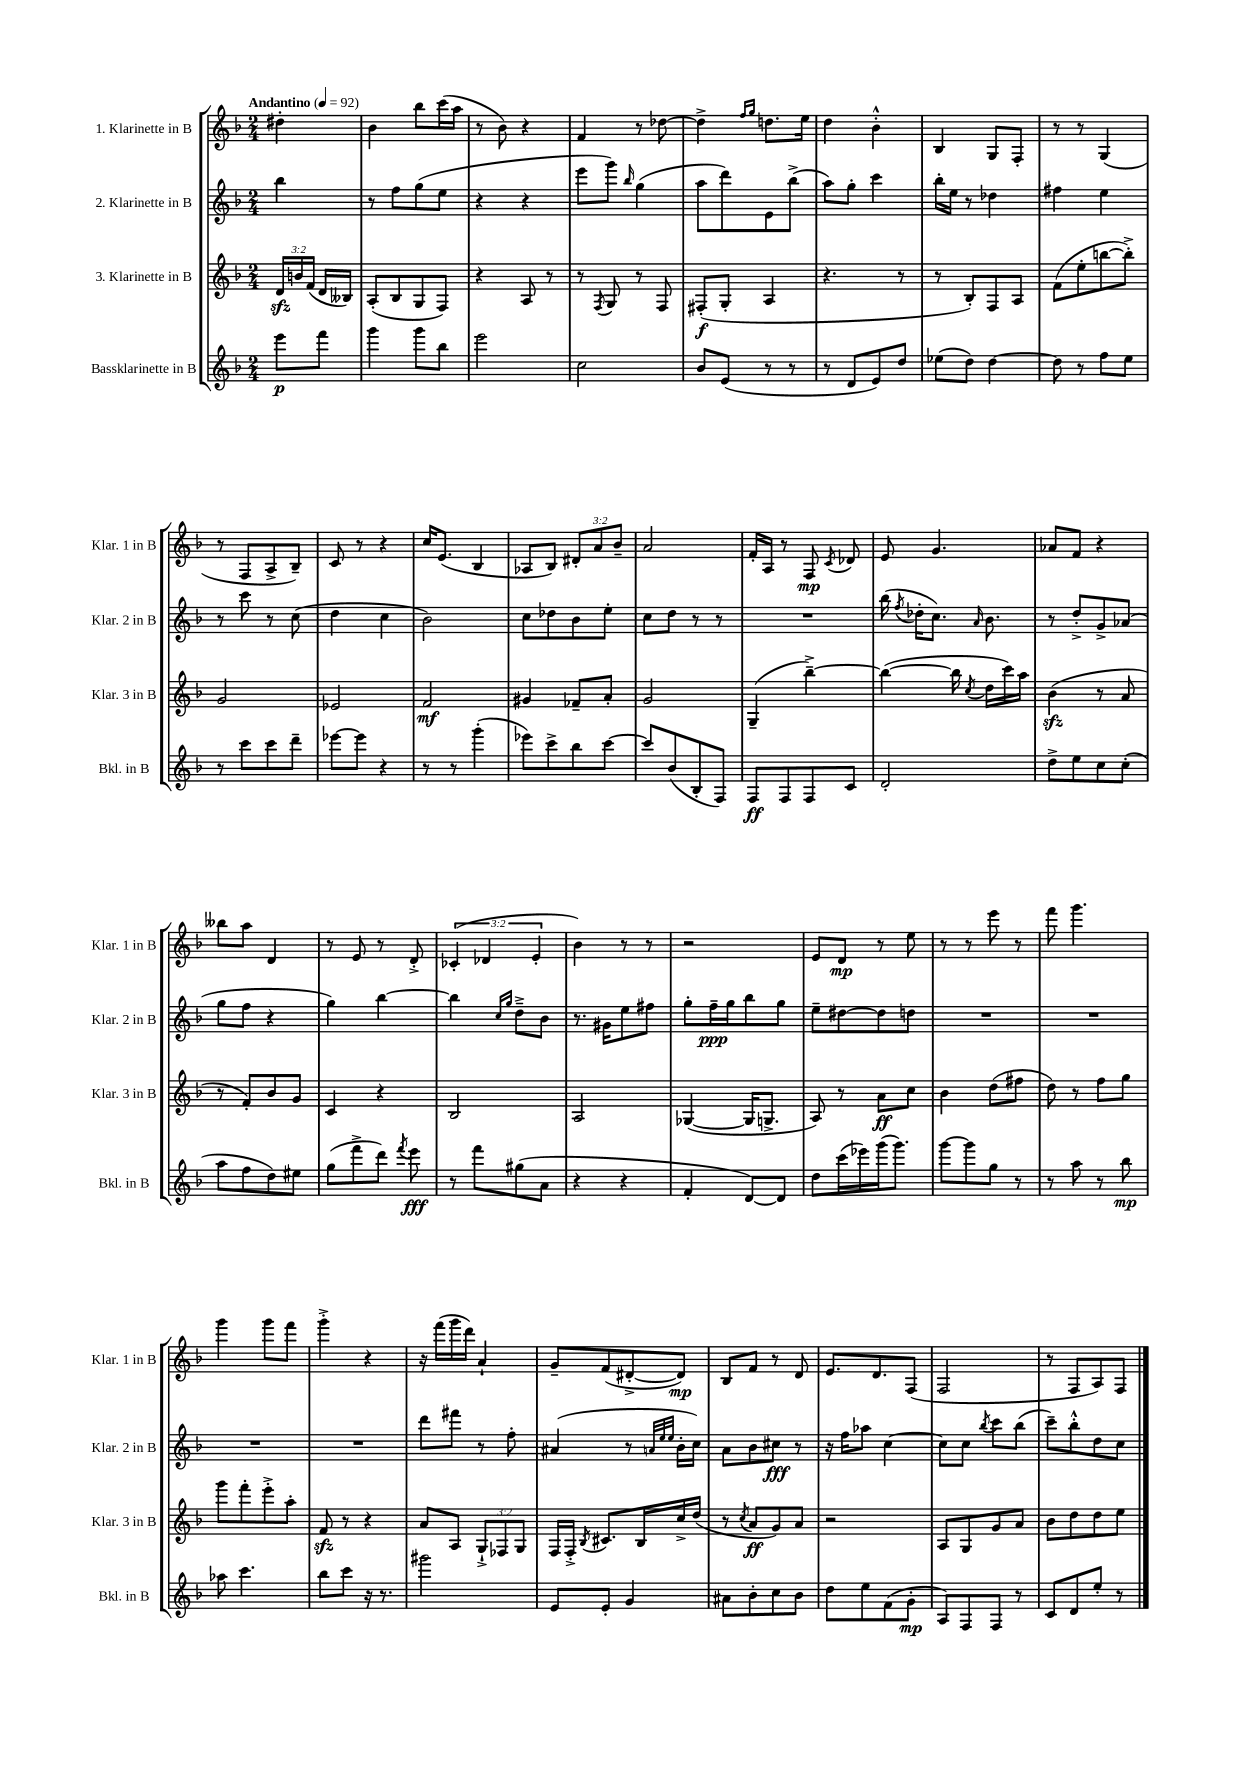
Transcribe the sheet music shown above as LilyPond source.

<<
\new StaffGroup <<
\new Staff = "s0" \with { instrumentName = "1. Klarinette in B" shortInstrumentName = "Klar. 1 in B" } {
    \clef treble \key f \major \numericTimeSignature \time 2/4 \override Staff.TupletNumber.text = #tuplet-number::calc-fraction-text \partial 4 \tempo "Andantino" 4 = 92
    \autoBeamOff dis''4-. |
    bes'4 bes''8[ c'''16( a''16] |
    r8 bes'8) r4 |
    f'4 r8 des''8~ |
    des''4-> \grace { f''16[ g''16] } d''8.[ e''16] |
    d''4 bes'4-.-^ |
    bes4 g8[ f8]-. |
    r8 r8 g4( |
    r8 f8[ a8-> bes8]--) |
    c'8 r8 r4 |
    c''16[ e'8.]( bes4 |
    aes8[ bes8]) \tuplet 3/2 { dis'8[-. a'8 bes'8]-- } |
    a'2 |
    f'16[-. a16] r8 f8\mp \acciaccatura { c'8 } des'8 |
    e'8 g'4. |
    aes'8[ f'8] r4 |
    beses''8[ a''8] d'4 |
    r8 e'8 r8 d'8-.-> |
    \tuplet 3/2 { ces'4-.( des'4 e'4-. } |
    bes'4) r8 r8 |
    r2 |
    e'8[ d'8]\mp r8 e''8 |
    r8 r8 e'''8 r8 |
    f'''8 g'''4. |
    g'''4 g'''8[ f'''8] |
    g'''4-.-> r4 |
    r16 f'''16[( g'''16 d'''16]) a'4-! |
    g'8[-- f'8( dis'8~-.-> dis'8]\mp) |
    bes8[ f'8] r8 d'8 |
    e'8.[ d'8. f8]( |
    f2 |
    r8 f8[ a8) f8] \bar "|." |
}
\new Staff = "s1" \with { instrumentName = "2. Klarinette in B" shortInstrumentName = "Klar. 2 in B" } {
    \clef treble \key f \major \numericTimeSignature \time 2/4 \partial 4
    \autoBeamOff bes''4 |
    r8 f''8[ g''8( e''8] |
    r4 r4 |
    e'''8[ g'''8]) \grace { bes''16 } g''4( |
    a''8[ d'''8) e'8 bes''8]->( |
    a''8[) g''8]-. c'''4 |
    bes''16[-. e''16] r8 des''4 |
    fis''4 e''4 |
    r8 c'''8 r8 c''8( |
    d''4 c''4 |
    bes'2) |
    c''8[ des''8 bes'8 e''8]-. |
    c''8[ d''8] r8 r8 |
    R2 |
    bes''16( \acciaccatura { f''8 } des''16[-. c''8.]) \grace { a'16 } bes'8. |
    r8 d''8[-.-> g'8-> aes'8]( |
    g''8[ f''8] r4 |
    g''4) bes''4~ |
    bes''4 \grace { c''16[ g''16] } d''8[---> bes'8] |
    r8. gis'16[ e''8 fis''8] |
    g''8[-. f''16--\ppp g''16 bes''8 g''8] |
    e''8[-- dis''8~ dis''8 d''8] |
    R2 |
    R2 |
    R2 |
    R2 |
    d'''8[ fis'''8] r8 f''8-. |
    ais'4( r8 \grace { a'32[ e''32 e''32] } bes'16[-. c''16]) |
    a'8[ bes'8 cis''8]\fff r8 |
    r16 f''16[ aes''8] c''4~ |
    c''8[ c''8] \acciaccatura { bes''8 } c'''8[ bes''8]( |
    c'''8[--) bes''8-.-^ d''8 c''8] \bar "|." |
}
\new Staff = "s2" \with { instrumentName = "3. Klarinette in B" shortInstrumentName = "Klar. 3 in B" } {
    \clef treble \key f \major \numericTimeSignature \time 2/4 \override Staff.TupletNumber.text = #tuplet-number::calc-fraction-text \partial 4
    \autoBeamOff \tuplet 3/2 { d'16[\sfz b'16 f'16]( } d'16[ beses16]) |
    a8[-.( bes8 g8 f8]) |
    r4 a8 r8 |
    r8 \acciaccatura { f8 } g8 r8 f8 |
    fis8[-.\f( g8]-. a4 |
    r4. r8 |
    r8 bes8[-.) f8 a8] |
    f'8[( e''8-. b''8~ b''8]-.->) |
    g'2 |
    ees'2 |
    f'2\mf |
    gis'4 fes'8[-- a'8]-. |
    g'2 |
    g4--( bes''4~--->) |
    bes''4~( bes''16 \acciaccatura { c''8 } d''16[ c'''16) a''16] |
    bes'4\sfz( r8 a'8 |
    r8 f'8[-.) bes'8 g'8] |
    c'4 r4 |
    bes2 |
    a2 |
    ges4~( ges16[ g8.]-> |
    a8) r8 a'8[\ff c''8] |
    bes'4 d''8[( fis''8] |
    d''8) r8 f''8[ g''8] |
    g'''8[ f'''8-. e'''8-.-> a''8]-. |
    f'8\sfz r8 r4 |
    a'8[ a8] \tuplet 3/2 { g8[-!-> fes8 g8] } |
    f16[ f16]-.-> \acciaccatura { bes8 } cis'8.[ bes16 c''16-> d''16]( |
    r8 \acciaccatura { c''8 } a'8[\ff g'8) a'8] |
    r2 |
    a8[ g8 g'8 a'8] |
    bes'8[ d''8 d''8 e''8] \bar "|." |
}
\new Staff = "s3" \with { instrumentName = "Bassklarinette in B" shortInstrumentName = "Bkl. in B" } {
    \clef treble \key f \major \numericTimeSignature \time 2/4 \partial 4
    \autoBeamOff e'''8[\p f'''8] |
    g'''4 g'''8[ bes''8] |
    e'''2 |
    c''2 |
    bes'8[ e'8]( r8 r8 |
    r8 d'8[ e'8) d''8] |
    ees''8[( d''8]) d''4~ |
    d''8 r8 f''8[ e''8] |
    r8 c'''8[ c'''8 d'''8]-- |
    ees'''8[~ ees'''8] r4 |
    r8 r8 g'''4-.( |
    ees'''8[) c'''8-> bes''8 c'''8]~ |
    c'''8[ bes'8( bes8-. f8]) |
    f8[\ff f8 f8 c'8] |
    d'2-. |
    d''8[-> e''8 c''8 c''8]-.( |
    a''8[ f''8 d''8) eis''8] |
    g''8[( f'''8-> d'''8]) \acciaccatura { f'''8 } e'''8\fff |
    r8 f'''8[ gis''8( a'8] |
    r4 r4 |
    f'4-. d'8[~) d'8] |
    d''8[ c'''16( ees'''16) g'''16( g'''8.]) |
    g'''8[~ g'''8 g''8] r8 |
    r8 a''8 r8 bes''8\mp |
    aes''8 c'''4. |
    bes''8[ c'''8] r16 r8. |
    gis'''2 |
    e'8[ e'8]-. g'4 |
    ais'8[ bes'8-. c''8 bes'8] |
    d''8[ e''8 f'8( g'8]-.\mp |
    a8[) f8 f8] r8 |
    c'8[ d'8 e''8]-. r8 \bar "|." |
}
>>
>>
\layout { \context { \Score \remove "Bar_number_engraver" } }
